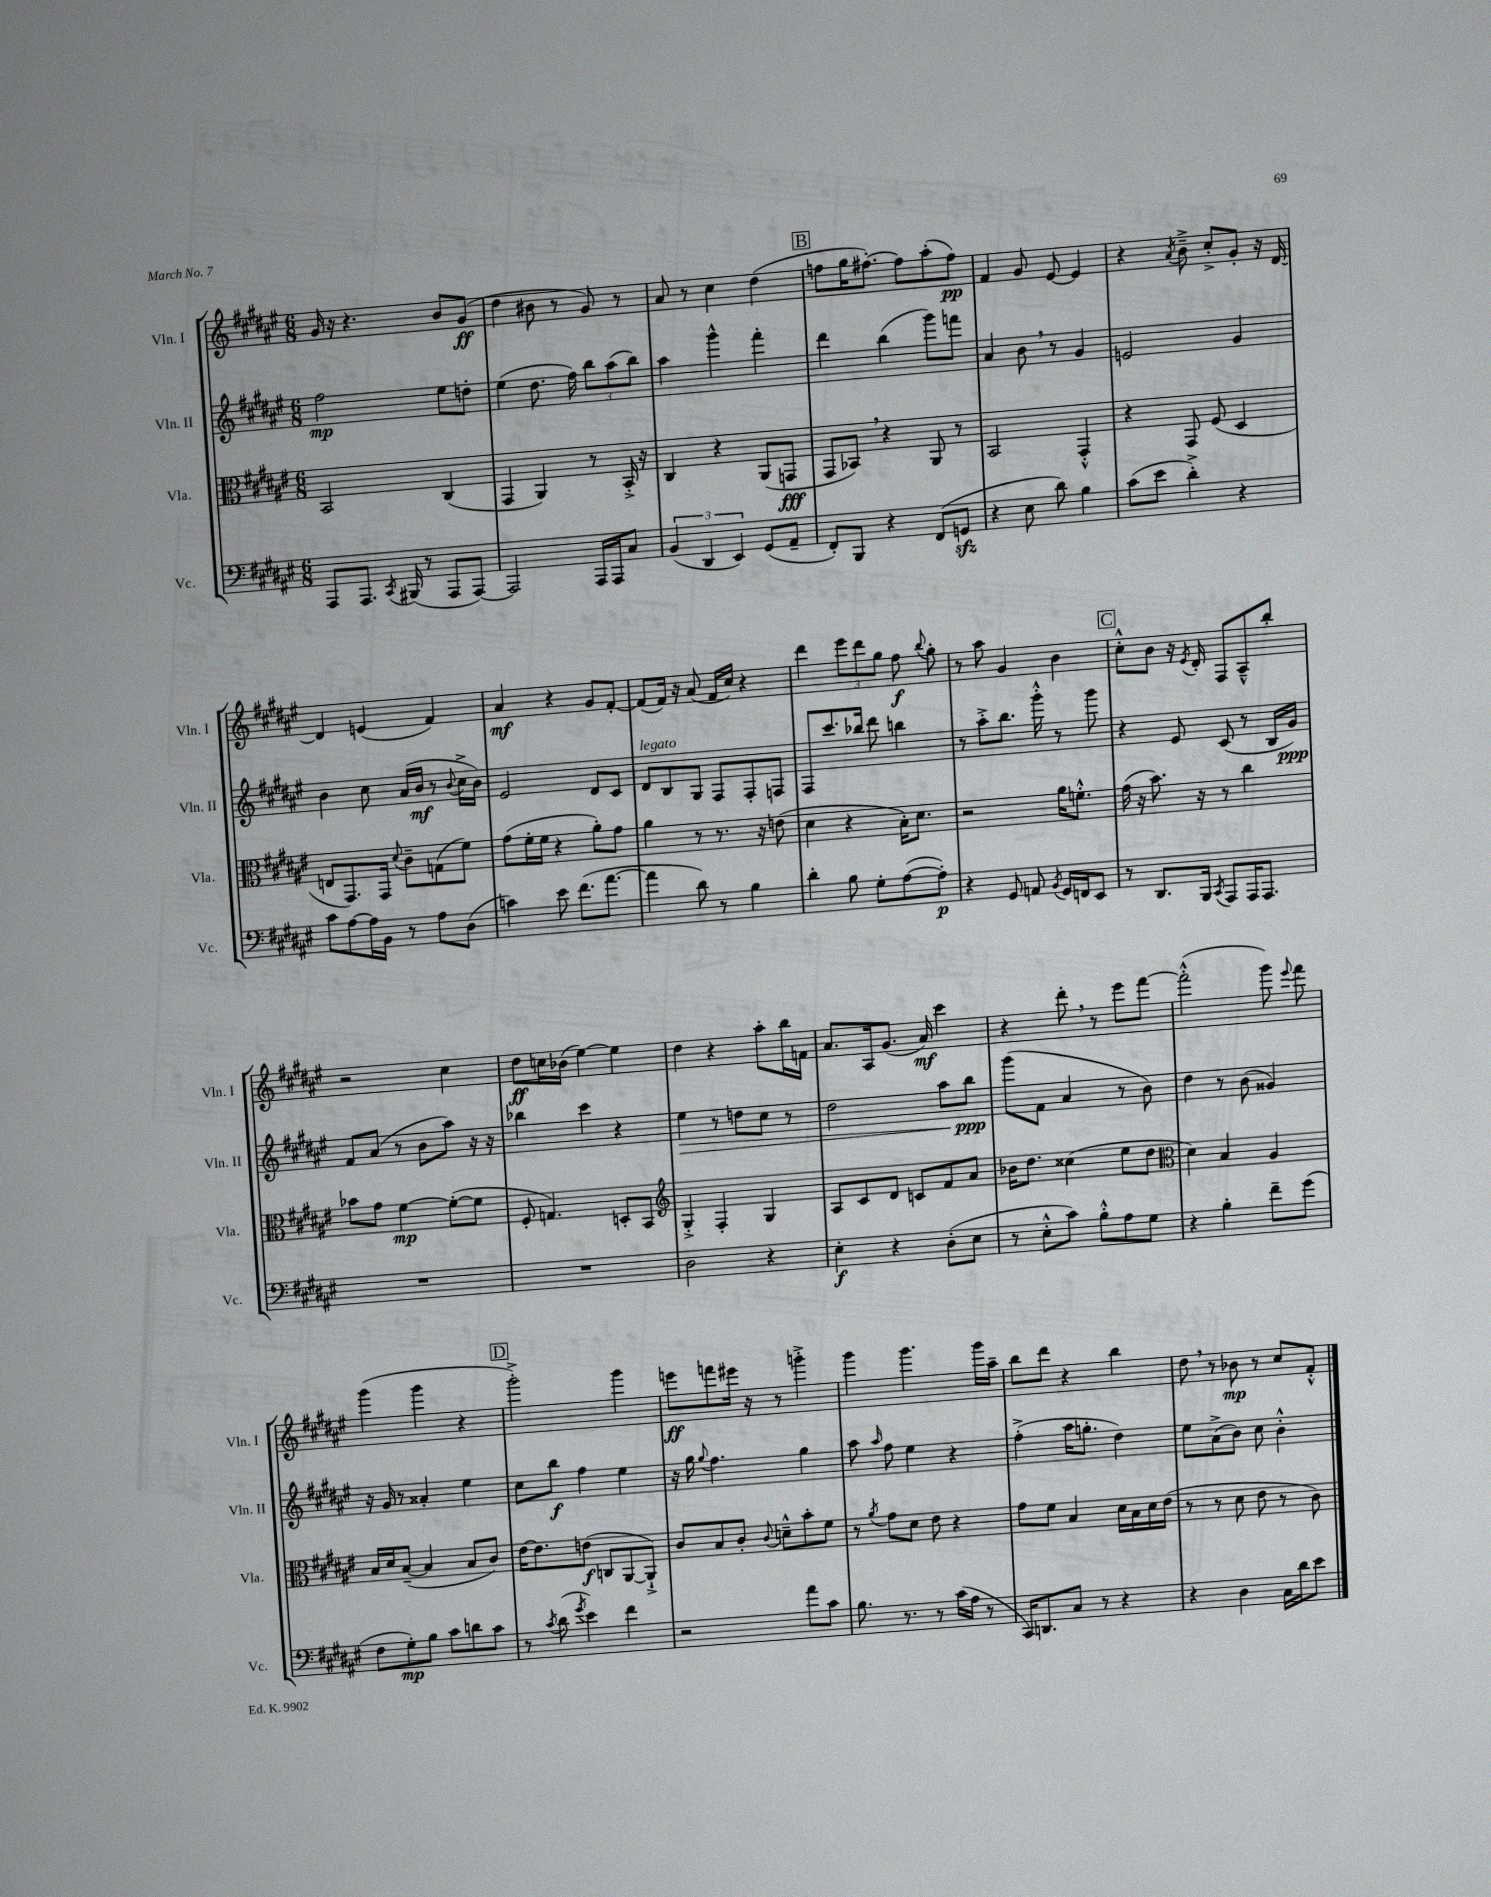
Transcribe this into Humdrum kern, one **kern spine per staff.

**kern	**dynam	**kern	**dynam	**kern	**dynam	**kern	**dynam
*part4	*part4	*part3	*part3	*part2	*part2	*part1	*part1
*staff4	*staff4	*staff3	*staff3	*staff2	*staff2	*staff1	*staff1
*I"Vc.	*	*I"Vla.	*	*I"Vln. II	*	*I"Vln. I	*
*I'Vc.	*	*I'Vla.	*	*I'Vln. II	*	*I'Vln. I	*
*clefF4	*	*clefC3	*	*clefG2	*	*clefG2	*
*k[f#c#g#d#a#e#]	*	*k[f#c#g#d#a#e#]	*	*k[f#c#g#d#a#e#]	*	*k[f#c#g#d#a#e#]	*
*M6/8	*	*M6/8	*	*M6/8	*	*M6/8	*
=56	=56	=56	=56	=56	=56	=56	=56
8AAA#/L	.	2BB/	.	2ff#\	mp	16g#/	.
.	.	.	.	.	.	16r	.
8.AAA#/J	.	.	.	.	.	4.r	.
8qCC#/	.	.	.	.	.	.	.
(16BBB#X/	.	.	.	.	.	.	.
8r	.	.	.	.	.	.	.
8AAA#/L	.	(4C#/	.	8ee#\L	.	8b/L	.
[8AAA#/J)	.	.	.	8ddn'\J	.	(8g#/J	ff
=57	=57	=57	=57	=57	=57	=57	=57
2AAA#/]	.	4GG#/	.	(4ee#\	.	4dd#\	.
.	.	4AA#/)	.	8.dd#\	.	8b#X\	.
.	.	.	.	.	.	8r	.
.	.	.	.	16ff#\)	.	.	.
16AAA#/LL	.	8r	.	12bb\L	.	8g#/)	.
16AAA#/J	.	.	.	.	.	.	.
.	.	.	.	(12aa#\	.	.	.
8C#/J	.	16BB'^/	.	.	.	8r	.
.	.	.	.	12bb\J)	.	.	.
.	.	16r	.	.	.	.	.
=58	=58	=58	=58	=58	=58	=58	=58
(6BB/	.	4C#/	.	4aa#\	.	8a#/	.
.	.	.	.	.	.	8r	.
6DD#/	.	.	.	.	.	.	.
.	.	4r	.	4ggg#^^\	.	4cc#\	.
6EE#/)	.	.	.	.	.	.	.
(8GG#/L	.	(8AA#/L	.	4fff#'\	.	(4dd#\	.
8AA#~/J	.	8GGn/J	fff	.	.	.	.
!!LO:REH:place=s1:t=B
=59	=59	=59	=59	=59	=59	=59	=59
8FF#'/L)	.	8GG#/L	.	4ddd#\	.	8ffn\L	.
8BBB/J	.	8BB-X,/J)	.	.	.	16gg#\K	.
.	.	.	.	.	.	[8.ff#X'\J)	.
4r	.	4r	.	(4bb\	.	.	.
.	.	.	.	.	.	8ff#\L]	.
(8FF#/L	.	8AA#/	.	8ggg#\L)	.	(8aa#'\	.
8GGnzz/J	.	8r	.	8fffn\J	.	8ff#\J)	pp
=60	=60	=60	=60	=60	=60	=60	=60
4r	.	2BB/	.	4a#/	.	4f#/	.
8E#\	.	.	.	8b,\	.	8g#/	.
8d#\)	.	.	.	8r	.	[8e#/	.
4B\	.	4GG#'^^/	.	4g#/	.	4e#/]	.
=61	=61	=61	=61	=61	=61	=61	=61
(8c#\L	.	4r	.	2en/	.	4r	.
8e#\J	.	.	.	.	.	.	.
.	.	.	.	.	.	8qa#/	.
4d#'^\)	.	8GG#/	.	.	.	8b~^\	.
.	.	(8F#/	.	.	.	8cc#'^/L	.
4r	.	4D#/	.	4g#/	.	8g#'/J	.
.	.	.	.	.	.	16r	.
.	.	.	.	.	.	[16d#/	.
!!LO:LB:g=z
=62	=62	=62	=62	=62	=62	=62	=62
8c#\L	.	8En/L	.	4b\	.	4d#/]	.
[8A#\	.	8.GG#/)	.	.	.	.	.
16A#\L]	.	.	.	8cc#\	.	(4en/	.
16BB\JJ	.	16GG#/Jk	.	.	.	.	.
.	.	8qqd#/	.	.	.	.	.
8r	.	8c#~\L	.	(16a#/LL	.	.	.
.	.	.	.	16b/JJ	mf	.	.
8A#\L	.	(8Gn\	.	8r	.	4f#/)	.
.	.	.	.	8qqb/	.	.	.
(8D#\J	.	8f#\J)	.	16cc#^\LL	.	.	.
.	.	.	.	16b\JJ)	.	.	.
=63	=63	=63	=63	=63	=63	=63	=63
4cn\)	.	(8g#\L	.	2e#/	.	4a#/	mf
.	.	16f#'\L	.	.	.	.	.
.	.	16f#\JJ	.	.	.	.	.
8e#\	.	4r	.	.	.	4r	.
(8.f#\L	.	.	.	.	.	.	.
.	.	8a#'\L)	.	8d#/L	.	8g#/L	.
[8.a#\J	.	.	.	.	.	.	.
.	.	8g#\J	.	8c#/J	.	[8f#'/J	.
=64	=64	=64	=64	=64	=64	=64	=64
!	!	!	!	!LO:TX:a:i:t=legato	!	!	!
4a#\]	.	4a#\	.	8d#/L	.	(8f#/L]	.
.	.	.	.	8B/	.	16f#/Jk)	.
.	.	.	.	.	.	16r	.
8d#\)	.	8r	.	8G#/J	.	(8a#/	.
8r	.	8.r	.	8F#/L	.	16f#/LL	.
.	.	.	.	.	.	16cc#/JJ)	.
4B\	.	.	.	8F#'/	.	4r	.
.	.	16r	.	.	.	.	.
.	.	(8en\	.	8Fn/J	.	.	.
=65	=65	=65	=65	=65	=65	=65	=65
4d#'\	.	4d#\	.	8F#/L	.	4ddd#\	.
.	.	.	.	8.ccc#/	.	.	.
8B\	.	4r	.	.	.	12eee#\L	.
.	.	.	.	16bb-X/Jk	.	.	.
.	.	.	.	.	.	12ddd#\	.
8G#'\L	.	.	.	8ddd#\	.	.	.
.	.	.	.	.	.	12gg#\J	.
([8A#\	.	16B'\KL)	.	4bbn\	.	8ff#\	f
.	.	8.d#\J	.	.	.	.	.
.	.	.	.	.	.	8qqbb/	.
8A#'\J])	p	.	.	.	.	8gg#'\	.
=66	=66	=66	=66	=66	=66	=66	=66
4r	.	2r	.	8r	.	8r	.
.	.	.	.	8aa#'^\L	.	8aa#\	.
8GG#/	.	.	.	8.bb\J	.	4g#/	.
8AAn/	.	.	.	.	.	.	.
.	.	.	.	16ggg#'^^\	.	.	.
8qBB/	.	.	.	.	.	.	.
16GG#/LL	.	16a#\KL	.	8r	.	4b\	.
16FFn/J	.	8.fn'^^\J	.	.	.	.	.
8EE#/J	.	.	.	8ggg#\	.	.	.
!!LO:REH:place=s1:t=C
=67	=67	=67	=67	=67	=67	=67	=67
8r	.	(16g#\	.	4r	.	8cc#'^^\L	.
.	.	16r	.	.	.	.	.
8.DD#/L	.	8.b\)	.	.	.	8b\J	.
.	.	.	.	8e#/	.	16r	.
.	.	.	.	.	.	8qe#/	.
16BBB/Jk	.	16r	.	.	.	16d#'/	.
8qCC#/	.	.	.	.	.	.	.
8AAA#/L	.	8r	.	(8c#/	.	8F#/L	.
16AAA#/K	.	4cc#\	.	8r	.	8A#~^^/	.
8.AAA#/J	.	.	.	.	.	.	.
.	.	.	.	16B/LL	.	8bb'/J	.
.	.	.	.	16g#/JJ)	ppp	.	.
!!LO:LB:g=z
=68	=68	=68	=68	=68	=68	=68	=68
2.r	.	8b-X\L	.	8f#/L	.	2r	.
.	.	8g#\J	.	(8a#/J	.	.	.
.	.	[4f#\	mp	8r	.	.	.
.	.	.	.	8b\L	.	.	.
.	.	(8f#'\L_	.	8aa#\J)	.	4cc#\	.
.	.	8f#\J]	.	16r	.	.	.
.	.	.	.	16r	.	.	.
=69	=69	=69	=69	=69	=69	=69	=69
2.r	.	8F#'/	.	4bb-X\	.	8dd#\L	ff
.	.	4.Gn/)	.	.	.	16ccn\L	.
.	.	.	.	.	.	(16b-X\JJ	.
.	.	.	.	4ccc#\	.	[4ee#\)	.
.	.	8Dn'/L	.	4r	.	4ee#\]	.
.	.	8BB/J	.	.	.	.	.
=70	=70	=70	=70	=70	=70	=70	=70
*	*	*clefG2	*	*	*	*	*
!	!	!	!	!	!LO:HP:b	!	!
2D#\	.	4G#'^/	.	4ee#\	>	4dd#\	.
.	.	4F#'/	.	8r	.	4r	.
.	.	.	.	8ddn\L	.	.	.
4r	.	4G#/	.	8cc#\J	.	8aa#'\L	.
.	.	.	.	8r	.	16bb\L	.
.	.	.	.	.	.	16fn\JJ	.
=71	=71	=71	=71	=71	=71	=71	=71
4E#'\	f	8A#/L	.	2dd#\	.	8.a#/L	.
.	.	8c#/	.	.	.	.	.
.	.	.	.	.	.	16A#/k	.
4r	.	8d#/J	.	.	.	(8.g#/J	.
.	.	8cn/L	.	.	.	.	.
.	.	.	.	.	.	16a#/)	mf
(8D#'\L	.	8f#/	.	8aa#\L	.	4ccc#\	.
8E#\J	.	8a#/J	.	8bb\J	ppp	.	.
.	.	.	.	.	]	.	.
=72	=72	=72	=72	=72	=72	=72	=72
8r	.	16b-X\KL	.	(8ggg#\L	.	4r	.
.	.	8.dd#\J	.	.	.	.	.
8E#'^^\L	.	.	.	8f#\J	.	.	.
8c#\J)	.	(4cc##X\	.	4a#/	.	8ddd#',\	.
8B'^^\L	.	.	.	.	.	8r	.
8A#\	.	8ee#\L	.	8r	.	8eee#\L	.
8G#\J	.	8dd#\J	.	8b\)	.	[8fff#\J	.
=73	=73	=73	=73	=73	=73	=73	=73
*	*	*clefC3	*	*	*	*	*
4r	.	4d#\)	.	4dd#\	.	(2fff#'^^\]	.
4B'\	.	4B/	.	8r	.	.	.
.	.	.	.	(8b\	.	.	.
8f#~\L	.	4A#/	.	4g##X/)	.	8ggg#\)	.
.	.	.	.	.	.	8qqeee#/	.
(8g#\J	.	.	.	.	.	8fff#\	.
!!LO:LB:g=z
=74	=74	=74	=74	=74	=74	=74	=74
8F#\L	.	16B/LL	.	16r	.	(4ggg#\	.
.	.	16d#/J	.	16g#/	.	.	.
8G#'\)	mp	([8B~/J	.	8r	.	.	.
8B\J	.	4B/]	.	4a##X'/	.	4ggg#\	.
8c#\L	.	.	.	.	.	.	.
8dn\	.	8B/L	.	4ee#\	.	4r	.
8c#\J	.	8c#/J)	.	.	.	.	.
!!LO:REH:place=s1:t=D
=75	=75	=75	=75	=75	=75	=75	=75
8r	.	[16e#\KL	.	8cc#\L	.	2ggg#'^\)	.
.	.	8.e#\]	.	.	.	.	.
8qc#/	.	.	.	.	.	.	.
(8d#\	.	.	.	8bb\J	f	.	.
8qg#/	.	.	.	.	.	.	.
4e#\)	.	(8en\J	f	4ff#\	.	.	.
.	.	8Cn/L	.	.	.	.	.
4f#\	.	[8AA#/	.	4ee#\	.	4ggg#\	.
.	.	8AA#`^/J])	.	.	.	.	.
=76	=76	=76	=76	=76	=76	=76	=76
2r	.	8c#/L	.	16r	.	8eeen\L	ff
.	.	.	.	16gg#\	.	.	.
.	.	.	.	8qqgg#/	.	.	.
.	.	8B/	.	4.ff#\	.	8fffn\	.
.	.	8c#'/J	.	.	.	16eee#X\Jk	.
.	.	.	.	.	.	16r	.
.	.	8qqc#/	.	.	.	.	.
.	.	8dn~^^\L	.	.	.	8r	.
8a#\L	.	8b'\	.	4gg#\	.	4gggn'^\	.
8c#\J	.	8f#\J	.	.	.	.	.
=77	=77	=77	=77	=77	=77	=77	=77
8.B\	.	8r	.	8aa#\	.	4ggg#\	.
.	.	8qa#/	.	16qqaa#/	.	.	.
.	.	8g#\L	.	8ff#\	.	.	.
8.r	.	.	.	.	.	.	.
.	.	8d#\J	.	4ee#\	.	4.ggg#\	.
8r	.	8e#\	.	.	.	.	.
(16c#\LL	.	4r	.	4r	.	.	.
16A#\JJ	.	.	.	.	.	.	.
8r	.	.	.	.	.	16ggg#\LL	.
.	.	.	.	.	.	16aa#~\JJ	.
=78	=78	=78	=78	=78	=78	=78	=78
16CC#/KL)	.	8g#\L	.	(4ff#'^\	.	8bb\L	.
8.DDn/	.	.	.	.	.	.	.
.	.	8f#\J	.	.	.	8ddd#\J	.
8C#/J	.	4B/	.	16aa#\KL	.	4r	.
.	.	.	.	8.ggn'\J	.	.	.
8r	.	.	.	.	.	.	.
4r	.	16d#\LL	.	4dd#\)	.	4bb\	.
.	.	16B\	.	.	.	.	.
.	.	16d#\	.	.	.	.	.
.	.	(16e#\JJ	.	.	.	.	.
=79	=79	=79	=79	=79	=79	=79	=79
4r	.	8r	.	8ee#\L	.	8dd#,\	.
.	.	8r	.	(8a#^\	.	8r	.
4D#\	.	8d#\	.	8b\J)	.	8b-X\	mp
.	.	8e#\	.	8cc#\	.	8r	.
16C#\LL	.	8r	.	4b'^^\	.	8cc#/L	.
16d#\J	.	.	.	.	.	.	.
8e#\J	.	8c#\)	.	.	.	8f#'^^/J	.
==	==	==	==	==	==	==	==
*-	*-	*-	*-	*-	*-	*-	*-
